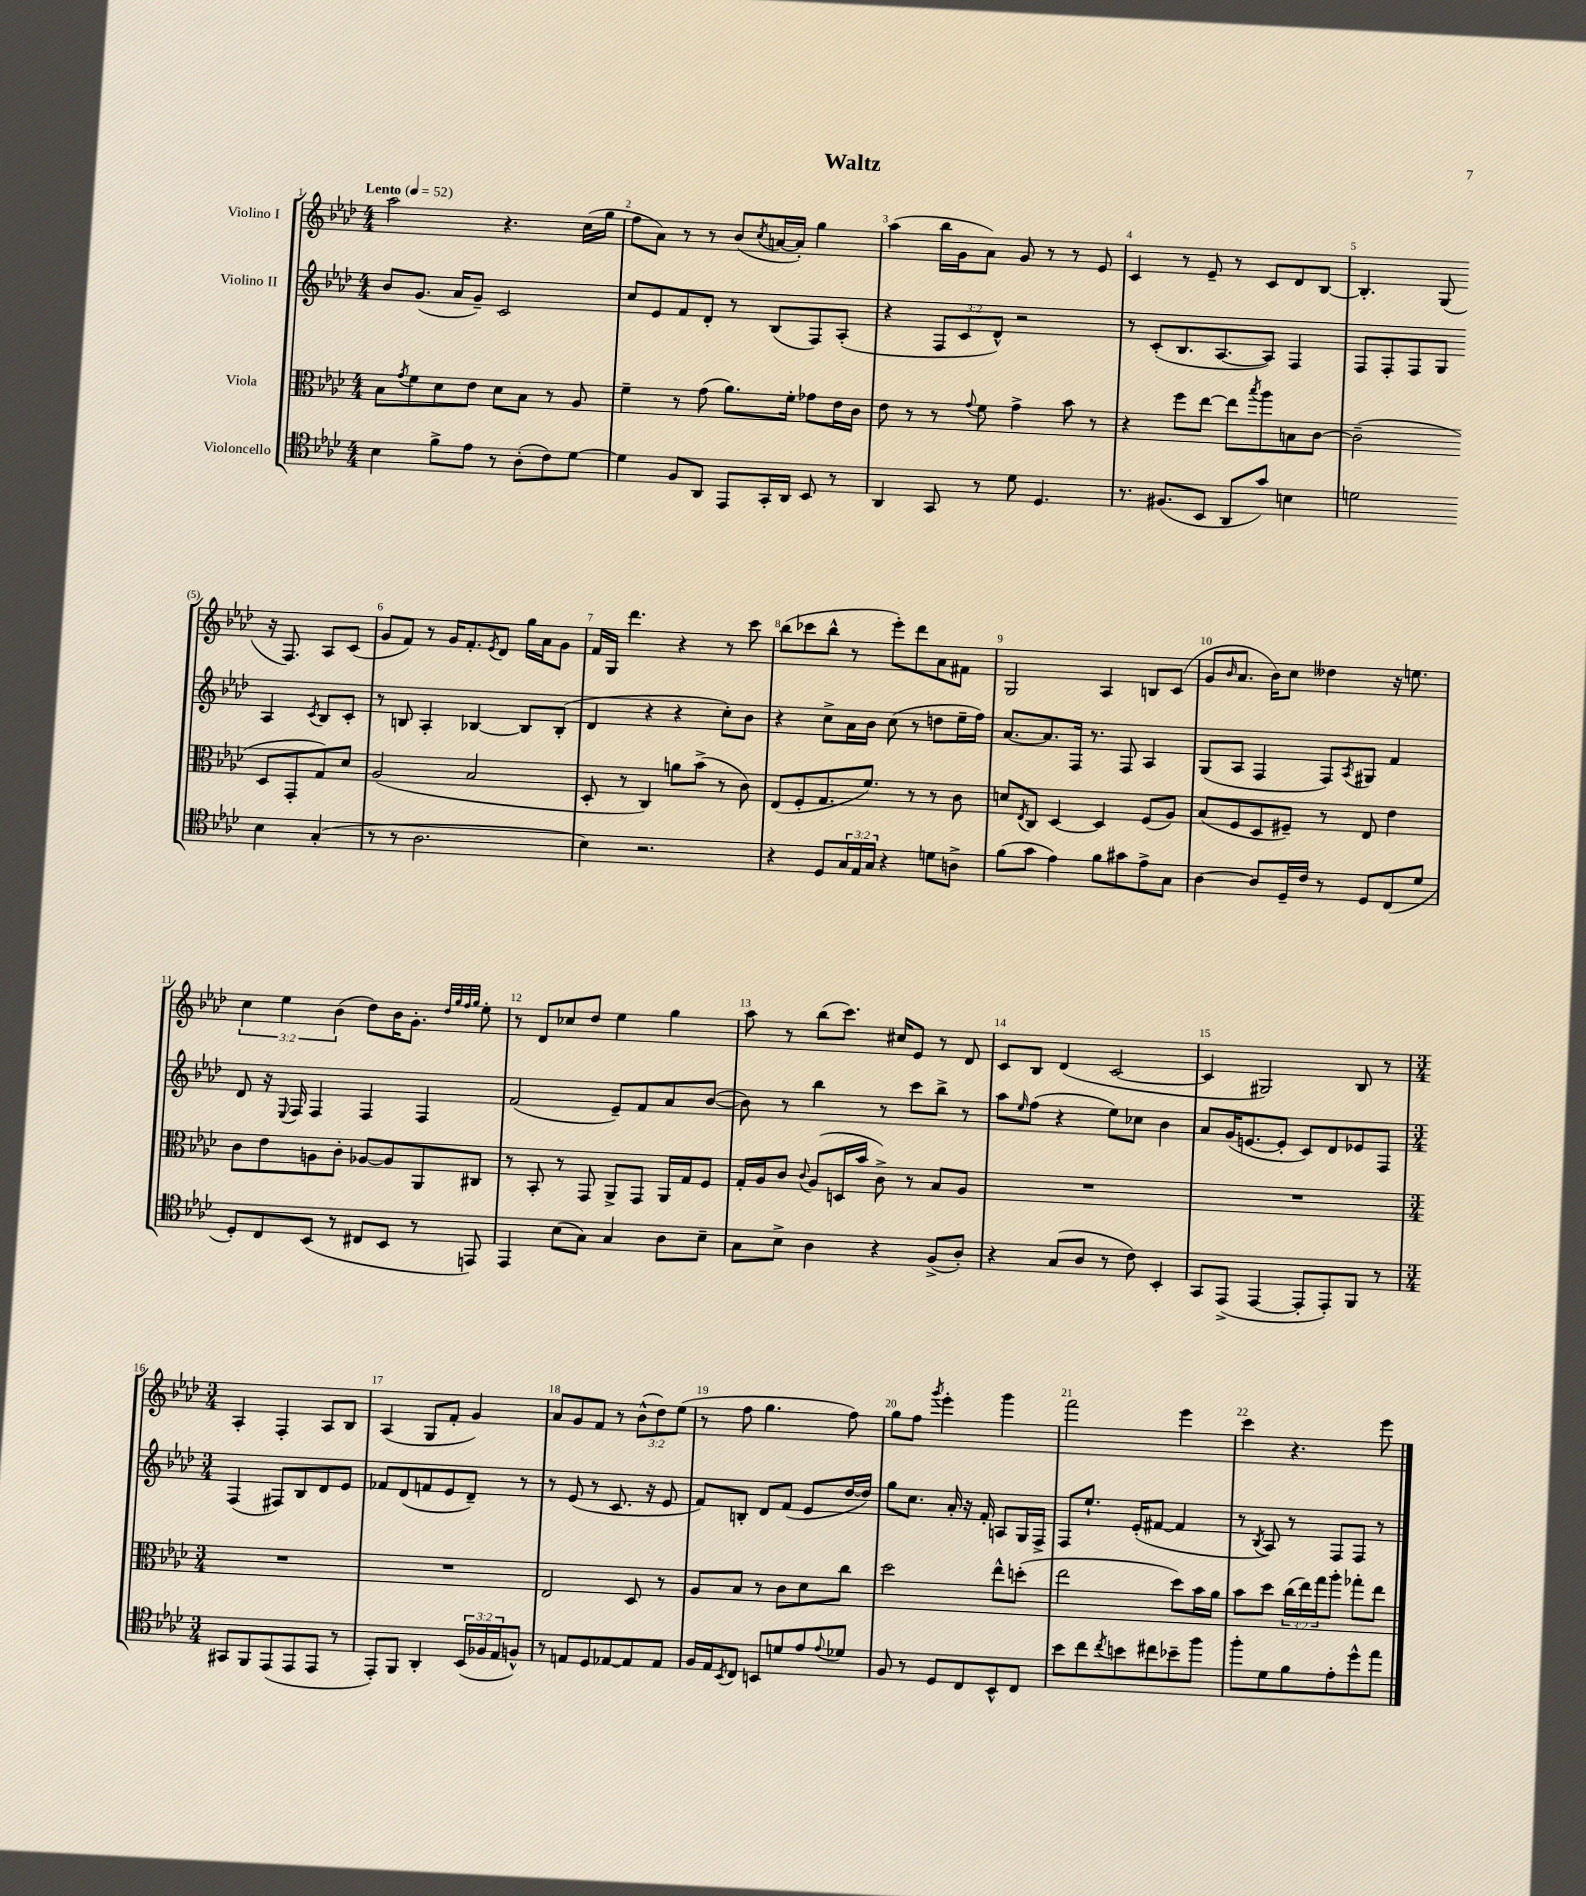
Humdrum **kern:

**kern	**kern	**kern	**kern
*part4	*part3	*part2	*part1
*staff4	*staff3	*staff2	*staff1
*I"Violoncello	*I"Viola	*I"Violino II	*I"Violino I
*clefC4	*clefC3	*clefG2	*clefG2
*k[b-e-a-d-]	*k[b-e-a-d-]	*k[b-e-a-d-]	*k[b-e-a-d-]
*M4/4	*M4/4	*M4/4	*M4/4
*MM52	*MM52	*MM52	*MM52
=1	=1	=1	=1
!	!	!	!LO:TX:a:B:t=Lento
4B-\	8B-\L	8b-/L	2aa-\
.	8qg/	.	.
.	8f\	(8.g/J	.
8f^\L	8d-\	.	.
.	.	16a-/KL	.
8e-\J	8e-\J	8g~/J)	.
8r	8d-\L	2c/	4.r
(8A-'\L	8B-\J	.	.
8c\)	8r	.	.
[8d-\J	8A-/	.	(16cc\LL
.	.	.	16gg\JJ
=2	=2	=2	=2
4d-\]	4f~\	8cc/L	8ff\L
.	.	8e-/	8a-\J)
8F/L	8r	8f/	8r
8AA-/J	(8g\	8d-'/J	8r
8EE-/L	8.a-\L)	8r	(8b-/L
.	.	.	8qcc/
16GG'/L	.	(8B-/L	[16an/L
16AA-/JJ	16f'\Jk	.	16a'/JJ])
8BB-/	8g-X\L	8F/)	4gg\
8r	16e-\L	(8A-'/J	.
.	16c\JJ	.	.
=3	=3	=3	=3
4AA-/	8e-\	4r	(4aa-\
.	8r	.	.
8GG/	8r	12F/L	16bb-\LL
.	.	.	16g\J
.	.	12c/	.
.	8qqg/	.	.
8r	8f\	.	8a-\J)
.	.	12d-^^/J)	.
8d-\	4g^\	2r	8g/
4.D-/	.	.	8r
.	8b-\	.	8r
.	8r	.	8e-/
=4	=4	=4	=4
8.r	4r	8r	4c/
.	.	(8c'/L	.
(8.F#X/L	.	.	.
.	8ff\L	8.B-/	8r
8BB-/J	[8ee-\J	.	8e-~/
.	.	[8.A-/	.
8AA-/L	8ee-\L]	.	8r
.	8qbb-/	.	.
8g/J)	8aa-\	8A-/J])	8c/L
4Bn\	8Bn\	4F/	8d-/
.	[8c\J	.	[8B-/J
=5	=5	=5	=5
2dn\	(2c~\]	8F/L	4.B-'/]
.	.	8F'/	.
.	.	8F/	.
.	.	8G/J	(8G/
4B-\	8D-/L	4A-/	16r
.	.	.	8.F/)
.	8GG'/	.	.
.	.	8qc/	.
(4G'/	8G/)	8B-/L	8A-/L
.	8d-/J	8c'/J	(8c/J
!!LO:LB:g=z
=6	=6	=6	=6
8r	(2A-/	8r	8g/L
8r	.	8Bn/	8f/J)
2.A-\	.	4A-'/	8r
.	.	.	16g/KL
.	.	.	8.f'/
.	2B-/	[4B-X/	.
.	.	.	8qe-/
.	.	.	8d-/J
.	.	8B-/L]	16gg\LL
.	.	.	16a-\J
.	.	(8B-'/J	8g\J
=7	=7	=7	=7
4B-\)	8D-'/	4d-/	16f/LL
.	.	.	16G/JJ
.	8r	.	4.ddd-\
2.r	4C/)	4r	.
.	8an\L	4r	4r
.	(8b-^\J	.	.
.	8r	8cc'\L)	8r
.	8c\)	8b-\J	8ccc\
=8	=8	=8	=8
4r	(8E-/L	4r	(8bb-\L
.	8F'/	.	8ccc-X\
8D-/L	8.G/	8cc^\L	8bb-^^\J
24G/L	.	16a-\L	8r
24E-/	.	.	.
.	8.f/J)	16b-\JJ	.
24G/JJ	.	.	.
4r	.	(8cc\	8eee-'\L)
.	8r	8r	8ddd-\
8dn\L	8r	8ddn\L	8a-\
8An^\J	8c\	16ee-~\L	8f#X\J
.	.	16ff\JJ)	.
=9	=9	=9	=9
(8f\L	8dn/L	[8.a-/L	2G/
.	8qE-/	.	.
8g\J	8C/J	.	.
.	.	8.a-/]	.
4e-\)	[4D-/	.	.
.	.	16F/Jk	.
.	.	8.r	.
8f\L	4D-/]	.	4A-/
8g#X\	.	8F/	.
8e-^\	(8F/L	4A-/	8Bn/L
8G\J	8A-/J)	.	(8c/J
=10	=10	=10	=10
[4A-\	(8B-/L	(8G/L	8g/L
.	.	.	16qqb-/
.	8F/	8A-/J	8.a-/J
8A-/L]	8D-/	4F/	.
.	.	.	16b-\KL)
16D-~/L	8F#X~/J)	.	8cc\J
16c/JJ	.	.	.
8r	8r	8F/L)	4dd--X\
.	.	8qA-/	.
8D-/L	8E-/	8G#X/J	.
(8C/	4e-\	4f/	16r
.	.	.	8.een\
8d-/J	.	.	.
!!LO:LB:g=z
=11	=11	=11	=11
8D-'/L)	8c\L	8d-/	6cc\
8C/	8e-\	16r	.
.	.	.	6ee-\
.	.	8qqE-/	.
.	.	16F/	.
(8BB-/J	8An\	4F/	.
.	.	.	(6b-\
8r	8c'\J	.	.
8C#X/L	[8A-X/L	4F/	8dd-\L)
8BB-/J	8A-/]	.	16b-\K
.	.	.	8.g'\J
8r	8AA-/	4F/	.
.	.	.	32qqdd-/LLL
.	.	.	32qqgg/
.	.	.	32qqff/
.	.	.	32qqgg/JJJ
8EEn/)	8C#X/J	.	8ee-'\
=12	=12	=12	=12
4EE-/	8r	(2f/	8r
.	8BB-'/	.	8d-/L
(8B-\L	8r	.	8cc-X/
8G\J)	8GG/	.	8dd-/J
4G/	8AA-^/L	8e-~/L)	4ee-\
.	8GG/J	8f/	.
8A-\L	16AA-/LL	8a-/	4gg\
.	16G/J	.	.
8B-~\J	8F/J	([8b-/J	.
=13	=13	=13	=13
8G\L	16G'/LL	8b-\])	8aa-\
.	16A-/J	.	.
8B-^\J	8c/J	8r	8r
.	8qqc/	.	.
4A-\	(8A-/L	4bb-\	(8bb-\L
.	16Dn/L	.	8.ccc\J)
.	16b-/JJ	.	.
4r	8c^\)	8r	.
.	.	.	16cc#X/KL
.	8r	8ccc\L	8e-/J
(8F^/L	8B-/L	8bb-^\J	8r
8A-'/J)	8A-/J	8r	8d-/
=14	=14	=14	=14
4r	1r	8aa-\L	8c/L
.	.	16qqee-/	.
.	.	(8ff\J	8B-/J
(8G/L	.	4r	(4d-/
8A-/J	.	.	.
8r	.	8ee-\L)	[2c/
8c\)	.	8cc-X\J	.
4BB-'/	.	4b-\	.
=15	=15	=15	=15
8GG/L	1r	8a-/L	4c/]
(8EE-^/J	.	(16g/K	.
.	.	[8.en/	.
[4EE-/	.	.	2G#X/)
.	.	8e'/J]	.
8EE-'/L]	.	8c/L)	.
8EE-'/)	.	8d-/	.
8FF/J	.	8e-X/	8B-/
8r	.	8F/J	8r
!!LO:LB:g=z
=16	=16	=16	=16
*M3/4	*M3/4	*M3/4	*M3/4
8GG#X/L	2.r	(4F/	4A-'/
8FF/	.	.	.
(8EE-/	.	8F#X/L)	4F'/
8EE-/	.	8B-/	.
8EE-/J	.	8d-/	8A-/L
8r	.	8e-/J	8B-/J
=17	=17	=17	=17
8EE-'/L)	2.r	8f-X/L	(4A-/
8FF/J	.	(8d-/	.
4AA-'/	.	8fn/	8G/L
.	.	8e-/	8f'/J
(24BB-/LL	.	8d-~/J)	4g/)
24F-X/	.	.	.
24E-/J	.	.	.
8Fn^^/J)	.	8r	.
=18	=18	=18	=18
8r	2E-/	8r	8a-/L
8En/L	.	(8e-/	8g/
8D-/	.	8r	8f/J
[8E-X/	.	8.c/	8r
8E-/]	8D-/	.	(12b-^^\L
.	.	16r	.
.	.	.	12dd-\)
8E-/J	8r	8e-/	.
.	.	.	(12ee-\J
=19	=19	=19	=19
16F/LL	8A-/L	8f/L)	8r
16E-/J	.	.	.
8qBB-/	.	.	.
8C/J	8B-/J	8Bn'/J	8ff\
8BBn/L	8r	8d-/L	4.gg\
8dn/	8c\L	(8f/J	.
8e-/	8d-\	8e-/L	.
8qqe-/	.	.	.
8d-X/J	8cc\J	[16dd-/L	8ff\)
.	.	16dd-/JJ])	.
=20	=20	=20	=20
8F/	2dd-\	8gg\L	8gg\L
8r	.	8.cc\J	8ff\J
.	.	.	8qggg/
8D-/L	.	.	4eee-'\
.	.	16a-'/	.
8C/	.	16r	.
.	.	16f'/	.
8BB-^^/	8ee-^^\L	8An/L	4ggg\
8C/J	(8ddn'\J	16G/L	.
.	.	16F^/JJ	.
=21	=21	=21	=21
8b-\L	2ee-\	8F/L	2fff\
8cc\	.	8.ee-`/J	.
8qcc/	.	.	.
8bn\	.	.	.
.	.	(16e-'/KL	.
8cc#X\	.	[8f#X/J	.
8b-X~\	8dd-\L)	4f#/]	4eee-\
8ff\J	16b-\L	.	.
.	16a-\JJ	.	.
=22	=22	=22	=22
8ff'\L	8b-\L	8r	4ccc\
.	.	8qB-/	.
8d-\	8dd-\J	8A-/)	.
8f\	(24cc\LL	8r	4.r
.	24ee-\)	.	.
.	24gg\J	.	.
8e-'\	8aa-'\J	8F/L	.
8dd-^^\	8gg-X'\L	8F/J	.
8ee-\J	8ee-\J	8r	8eee-\
==	==	==	==
*-	*-	*-	*-
